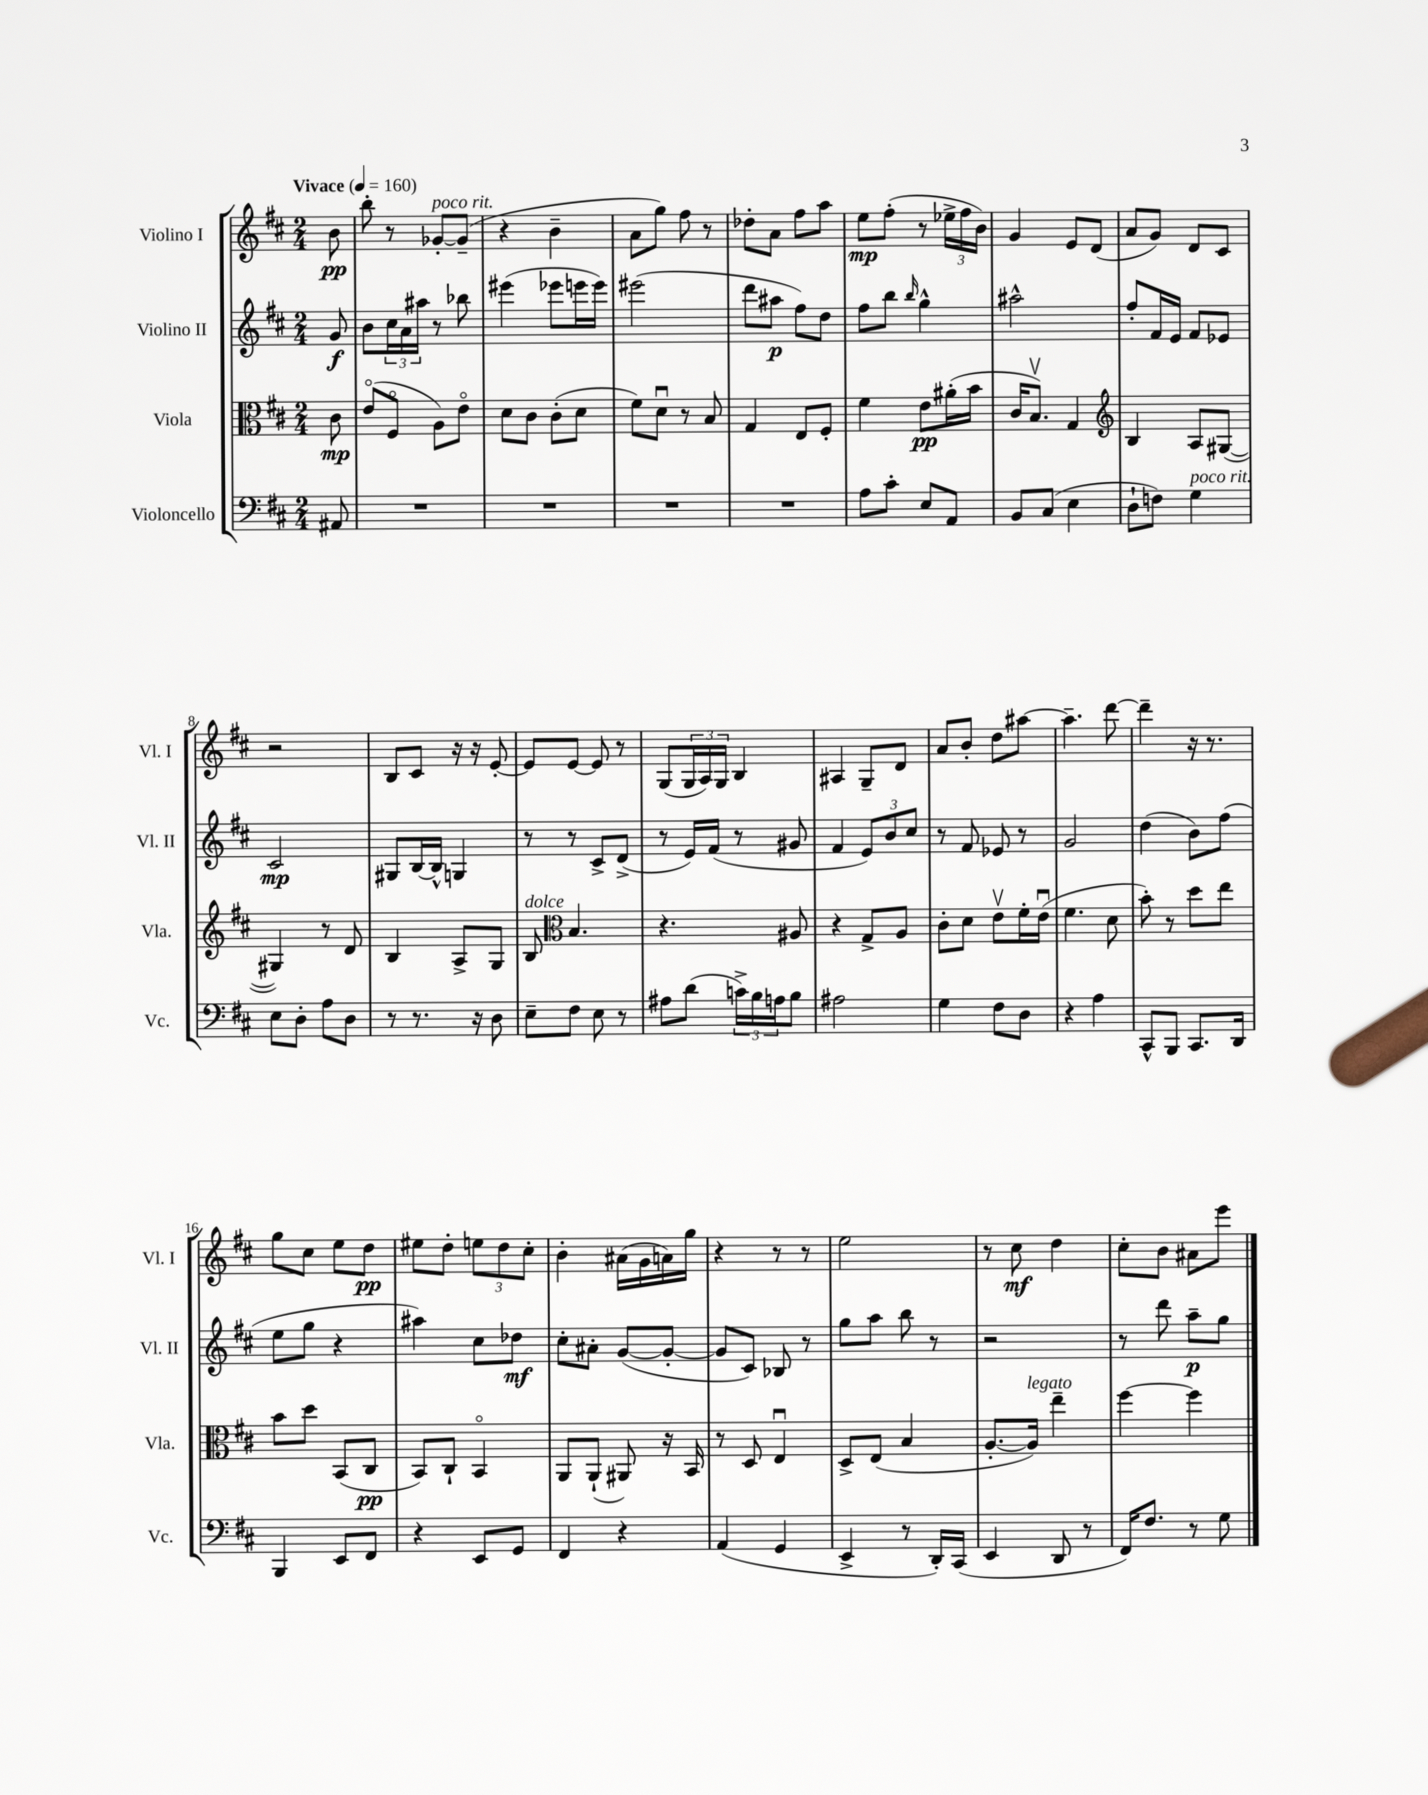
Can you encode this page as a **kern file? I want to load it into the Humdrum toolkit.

**kern	**kern	**kern	**kern
*staff4	*staff3	*staff2	*staff1
*clefF4	*clefC3	*clefG2	*clefG2
*k[f#c#]	*k[f#c#]	*k[f#c#]	*k[f#c#]
*M2/4	*M2/4	*M2/4	*M2/4
*MM160	*MM160	*MM160	*MM160
8AA#/	8c#\	8g/	8b\
=	=	=	=
2r	(8eo/L	8b\L	8bb'\
.	8F#o/J	24cc#\L	8r
.	.	24a\	.
.	.	24aa#\JJ	.
.	8A\L)	8r	[8g-'/L
.	8eo\J	8bb-\	(8g-~/]J
=	=	=	=
2r	8d\L	(4eee#\	4r
.	8c#\J	.	.
.	(8c#'\L	8eee-\L	4b~\
.	8d\J	16eee\L	.
.	.	16eee\JJ)	.
=	=	=	=
2r	8f#\L)	(2eee#\	8a\L
.	8du\J	.	8gg\J)
.	8r	.	8ff#\
.	8B/	.	8r
=	=	=	=
2r	4G/	8ddd\L	8dd-'\L
.	.	8aa#\J	8a\J
.	8E/L	8ff#\L)	8ff#\L
.	8F#'/J	8dd\J	8aa\J
=	=	=	=
8A\L	4f#\	8ff#\L	8ee\L
8c#'\J	.	8bb\J	(8ff#'\J
.	.	16qqbb/	.
8E/L	8e\L	4gg^^\	8r
8AA/J	(16a#'\L	.	24ee-^\LL
.	.	.	24ff#\
.	16b\JJ	.	.
.	.	.	24b\JJ)
=	=	=	=
8BB/L	16c#/LK	2aa#^^\	4g/
.	8.Bv/J)	.	.
(8C#/J	.	.	.
4E\	4G/	.	8e/L
.	.	.	(8d/J
=	=	=	=
*	*clefG2	*	*
8D`\L	4B/	8ff#'/L	8a/L
8F\J)	.	16f#/L	8g/J)
.	.	16e/JJ	.
4G\	8A/L	8f#/L	8d/L
.	([8G#/J	8e-/J	8c#/J
=	=	=	=
8E\L	4G#/])	2c#/	2r
8D'\J	.	.	.
8A\L	8r	.	.
8D\J	8d/	.	.
=	=	=	=
8r	4B/	8G#/L	8B/L
8.r	.	[16B/L	8c#/J
.	.	16B^^/]JJ	.
.	8A^/L	4G/	16r
16r	.	.	16r
8D\	8G/J	.	[8e'/
=	=	=	=
8E~\L	8B/	8r	8e/]L
*	*clefC3	*	*
8F#\J	4.B/	8r	[8e/J
8E\	.	8c#^/L	8e/]
8r	.	(8d^/J	8r
=	=	=	=
8A#\L	4.r	8r	(8G/L
(8d\J	.	16e/LL)	24G/L
.	.	.	24A/)
.	.	(16f#/JJ	.
.	.	.	24G/JJ
24c^\LL)	.	8r	4B/
24B\	.	.	.
24A\J	.	.	.
8B\J	8A#/	8g#/	.
=	=	=	=
2A#\	4r	4f#/	4A#/
.	8G^/L	12e/L)	8G~/L
.	.	12b/	.
.	8A/J	.	8d/J
.	.	12cc#/J	.
=	=	=	=
4G\	8c#'\L	8r	8a/L
.	8d\J	8f#/	8b'/J
8F#\L	8ev\L	8e-/	8dd\L
8D\J	16f#'\L	8r	[8aa#\J
.	(16eu\JJ	.	.
=	=	=	=
4r	4.f#\	2g/	4.aa#~\]
4A\	.	.	.
.	8d\	.	[8ddd\
=	=	=	=
8CC#^^/L	8b'\)	(4dd\	4ddd~\]
8BBB/J	8r	.	.
8.CC#/L	8dd\L	8b\L)	16r
.	.	.	8.r
.	8ee\J	(8ff#\J	.
16DD/Jk	.	.	.
=	=	=	=
4BBB/	8b\L	8ee\L	8gg\L
.	8dd\J	8gg\J	8cc#\J
8EE/L	(8BB/L	4r	8ee\L
8FF#/J	8C#/J	.	8dd\J
=	=	=	=
4r	8BB/L)	4aa#\)	8ee#\L
.	8C#`/J	.	8dd'\J
8EE/L	4BBo/	8cc#\L	12ee\L
.	.	.	12dd\
8GG/J	.	8dd-\J	.
.	.	.	12cc#'\J
=	=	=	=
4FF#/	8AA/L	8cc#'\L	4b'\
.	(8AA`/J	8a#'\J	.
4r	8AA#/)	([8g/L	(16a#\LL
.	.	.	16g\
.	16r	8g'/_J	16a\)
.	16BB/	.	16gg\JJ
=	=	=	=
(4AA/	8r	8g/]L	4r
.	8D/	8c#/J)	.
4GG/	4Eu/	8B-/	8r
.	.	8r	8r
=	=	=	=
4EE^/	8D^/L	8gg\L	2ee\
.	(8E/J	8aa\J	.
8r	4B/	8bb\	.
16DD'/LL)	.	8r	.
(16CC#/JJ	.	.	.
=	=	=	=
4EE/	[8.A'/L	2r	8r
.	.	.	8cc#\
.	16A/]Jk)	.	.
8DD/	4ee~\	.	4dd\
8r	.	.	.
=	=	=	=
16FF#/LK)	[4ff#\	8r	8cc#'\L
8.F#/J	.	.	.
.	.	8ddd\	8b\J
8r	4ff#\]	8aa~\L	8a#\L
8G\	.	8gg\J	8eee\J
==	==	==	==
*-	*-	*-	*-
